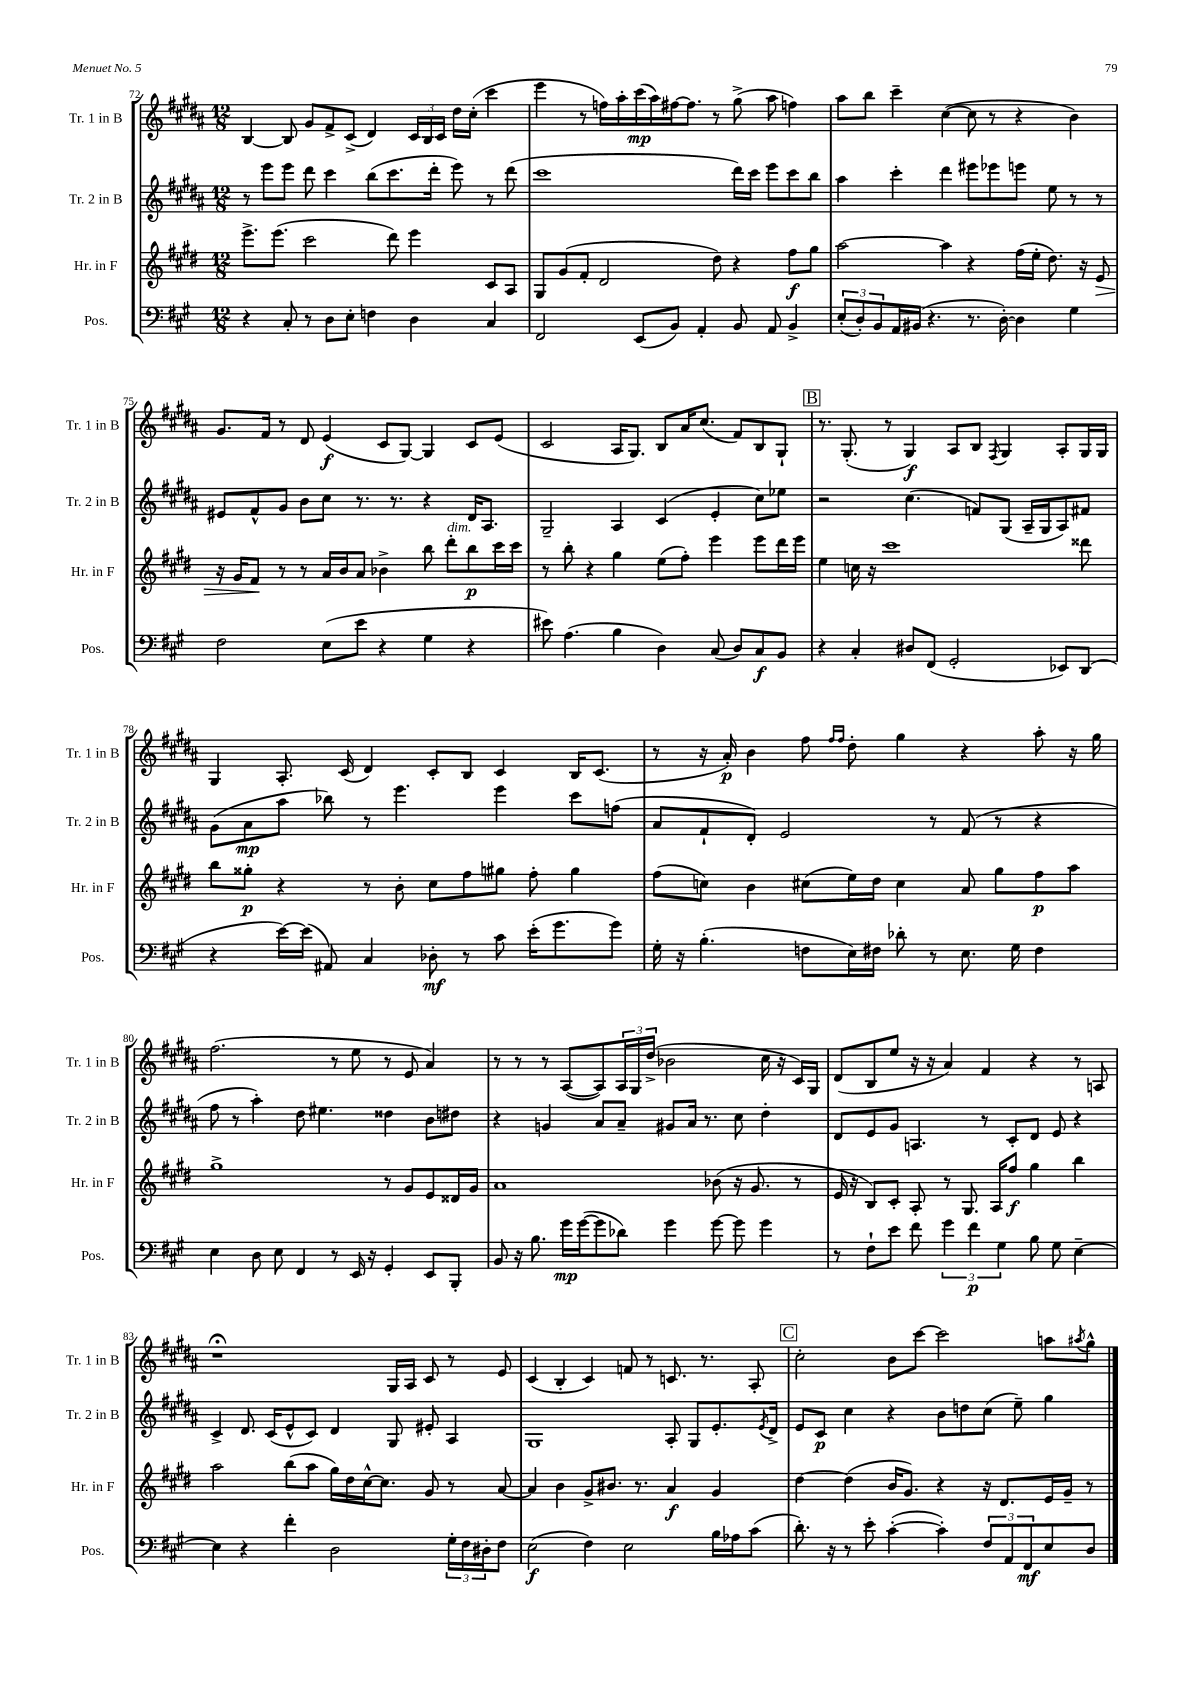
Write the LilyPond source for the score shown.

<<
\new StaffGroup <<
\new Staff = "s0" \with { instrumentName = "Tr. 1 in B" shortInstrumentName = "Tr. 1 in B" } {
    \clef treble \key b \major \numericTimeSignature \time 12/8
    b4~ b8 gis'8 fis'8-> cis'8->( dis'4) \tuplet 3/2 { cis'16 b16 cis'16 } dis''16 cis''16-.( cis'''4 |
    e'''4 r8 f''16) ais''16-. cis'''16\mp( ais''16) fis''16~ fis''8. r8 gis''8->( ais''8 f''4) |
    ais''8 b''8 cis'''4-- cis''4~( cis''8 r8 r4 b'4) |
    gis'8. fis'16 r8 dis'8 e'4\f( cis'8 gis8~) gis4 cis'8 e'8( |
    cis'2 ais16 gis8.) b8 ais'16 cis''8.( fis'8) b8 gis8-! |
    \mark \markup { \box "B" } r8. gis8.-.( r8 gis4\f) ais8 b8 \acciaccatura { fis8 } gis4 ais8-. gis16 gis16 |
    gis4 ais8.-. cis'16( dis'4) cis'8-. b8 cis'4 b16 cis'8.( |
    r8 r16 ais'16-.\p) b'4 fis''8 \grace { fis''16 fis''16 } dis''8-. gis''4 r4 ais''8-. r16 gis''16 |
    fis''2.( r8 e''8 r8 e'8 ais'4) |
    r8 r8 r8 ais8~( ais8) \tuplet 3/2 { ais16 gis16 dis''16->( } bes'2 cis''16 r16 cis'16) gis16 |
    dis'8( b8 e''8 r16 r16 ais'4) fis'4 r4 r8 a8 |
    r1\fermata gis16 ais16 cis'8 r8 e'8 |
    cis'4( b4-. cis'4) f'8 r8 c'8. r8. ais8-. |
    \mark \markup { \box "C" } cis''2-. b'8 cis'''8~ cis'''2 a''8 \acciaccatura { ais''8 } gis''8-^ \bar "|." |
}
\new Staff = "s1" \with { instrumentName = "Tr. 2 in B" shortInstrumentName = "Tr. 2 in B" } {
    \clef treble \key b \major \numericTimeSignature \time 12/8
    r8 e'''8 e'''8 dis'''8 cis'''4 b''8( cis'''8. dis'''16-. e'''8) r8 dis'''8( |
    cis'''1 dis'''16) cis'''16 e'''8 cis'''8 b''8 |
    ais''4 cis'''4-. dis'''4 eis'''8 ees'''8 e'''8 e''8 r8 r8 |
    eis'8 fis'8-^ gis'8 b'8 cis''8 r8. r8. r4 dis'16 ais8. |
    gis2-- ais4 cis'4( e'4-. cis''8) ees''8 |
    \mark \markup { \box "B" } r2 cis''4.( f'8) gis8( ais16-- gis16 ais8) fis'8 |
    gis'8( ais'8\mp ais''8 bes''8) r8 e'''4. e'''4 cis'''8 f''8( |
    ais'8 fis'8-! dis'8-.) e'2 r8 fis'8( r8 r4 |
    fis''8 r8 ais''4-.) dis''8 eis''4. disis''4 b'8 dis''8 |
    r4 g'4 ais'8 ais'8-- gis'8 ais'16 r8. cis''8 dis''4-. |
    dis'8 e'8 gis'8 a4. r8 cis'8-. dis'8 e'8 r4 |
    cis'4-> dis'8. cis'16( e'8-^ cis'8) dis'4 gis8 eis'8-. ais4 |
    gis1 ais8-. gis8 e'8.-. \acciaccatura { e'8 } dis'16-> |
    \mark \markup { \box "C" } e'8 cis'8\p cis''4 r4 b'8 d''8 cis''8( e''8--) gis''4 \bar "|." |
}
\new Staff = "s2" \with { instrumentName = "Hr. in F" shortInstrumentName = "Hr. in F" } {
    \clef treble \key e \major \numericTimeSignature \time 12/8
    e'''8.-> e'''8.( cis'''2 dis'''8) e'''4 cis'8 a8 |
    gis8 gis'8( fis'8-. dis'2 dis''8) r4 fis''8\f gis''8 |
    a''2~ a''4 r4 fis''16( e''16-. dis''8.) r16 e'8\> |
    r16 gis'16 fis'8\! r8 r8 a'16 b'16 a'8 bes'4-> b''8 dis'''8-.^\markup { \italic "dim." } b''8\p cis'''16 cis'''16 |
    r8 b''8-. r4 gis''4 e''8( fis''8-.) e'''4 e'''8 dis'''16 e'''16 |
    \mark \markup { \box "B" } e''4 c''16 r16 cis'''1 disis'''8 |
    b''8 gisis''8-.\p r4 r8 b'8-. cis''8 fis''8 gis''8 fis''8-. gis''4 |
    fis''8( c''8) b'4 cis''8( e''16) dis''16 cis''4 a'8 gis''8 fis''8\p a''8 |
    gis''1-> r8 gis'8 e'8 disis'16 gis'16 |
    a'1 bes'8( r16 gis'8. r8 |
    e'16 r16 b8) cis'8-. a8-. r8 gis8. a16 fis''8\f gis''4 b''4 |
    a''2 b''8( a''8 gis''16) dis''16 cis''16~-^ cis''8. gis'8 r8 a'8~ |
    a'4 b'4 gis'8-> bis'8. r8. a'4\f gis'4 |
    \mark \markup { \box "C" } dis''4~ dis''4( b'16 gis'8.) r4 r16 dis'8. e'16 gis'16-- r8 \bar "|." |
}
\new Staff = "s3" \with { instrumentName = "Pos." shortInstrumentName = "Pos." } {
    \clef bass \key a \major \numericTimeSignature \time 12/8
    r4 cis8-. r8 d8 e8-. f4 d4 cis4 |
    fis,2 e,8( b,8) a,4-. b,8 a,8 b,4-> |
    \tuplet 3/2 { e8-.( d8-.) b,8 } a,16 bis,16( r4. r8. d16~-.) d4 gis4 |
    fis2 e8( e'8 r4 gis4 r4 |
    eis'8) a4.( b4 d4) cis8( d8) cis8\f b,8 |
    \mark \markup { \box "B" } r4 cis4-. dis8 fis,8( gis,2-. ees,8) d,8( |
    r4 e'16~) e'16( ais,8) cis4 des8-.\mf r8 cis'8 e'16-.( gis'8. gis'8) |
    gis16-. r16 b4.-.( f8 e16) fis16 des'8-. r8 e8. gis16 fis4 |
    e4 d8 e8 fis,4 r8 e,16 r16 gis,4-. e,8 b,,8-. |
    b,8 r16 b8. gis'16\mp gis'16~( gis'8 des'8) gis'4 gis'8~ gis'8 gis'4 |
    r8 fis8-! e'8 fis'8 \tuplet 3/2 { gis'4 fis'4\p gis4 } b8 gis8 e4~-- |
    e4 r4 fis'4-. d2 \tuplet 3/2 { gis16-. fis16 dis16-. } fis8 |
    e2\f( fis4) e2 b16 aes16 cis'8( |
    \mark \markup { \box "C" } d'8.-.) r16 r8 e'8-. cis'4~-.( cis'4-.) \tuplet 3/2 { fis8 a,8 fis,8\mf } e8 d8 \bar "|." |
}
>>
>>
\layout { \context { \Score currentBarNumber = #72 } }
